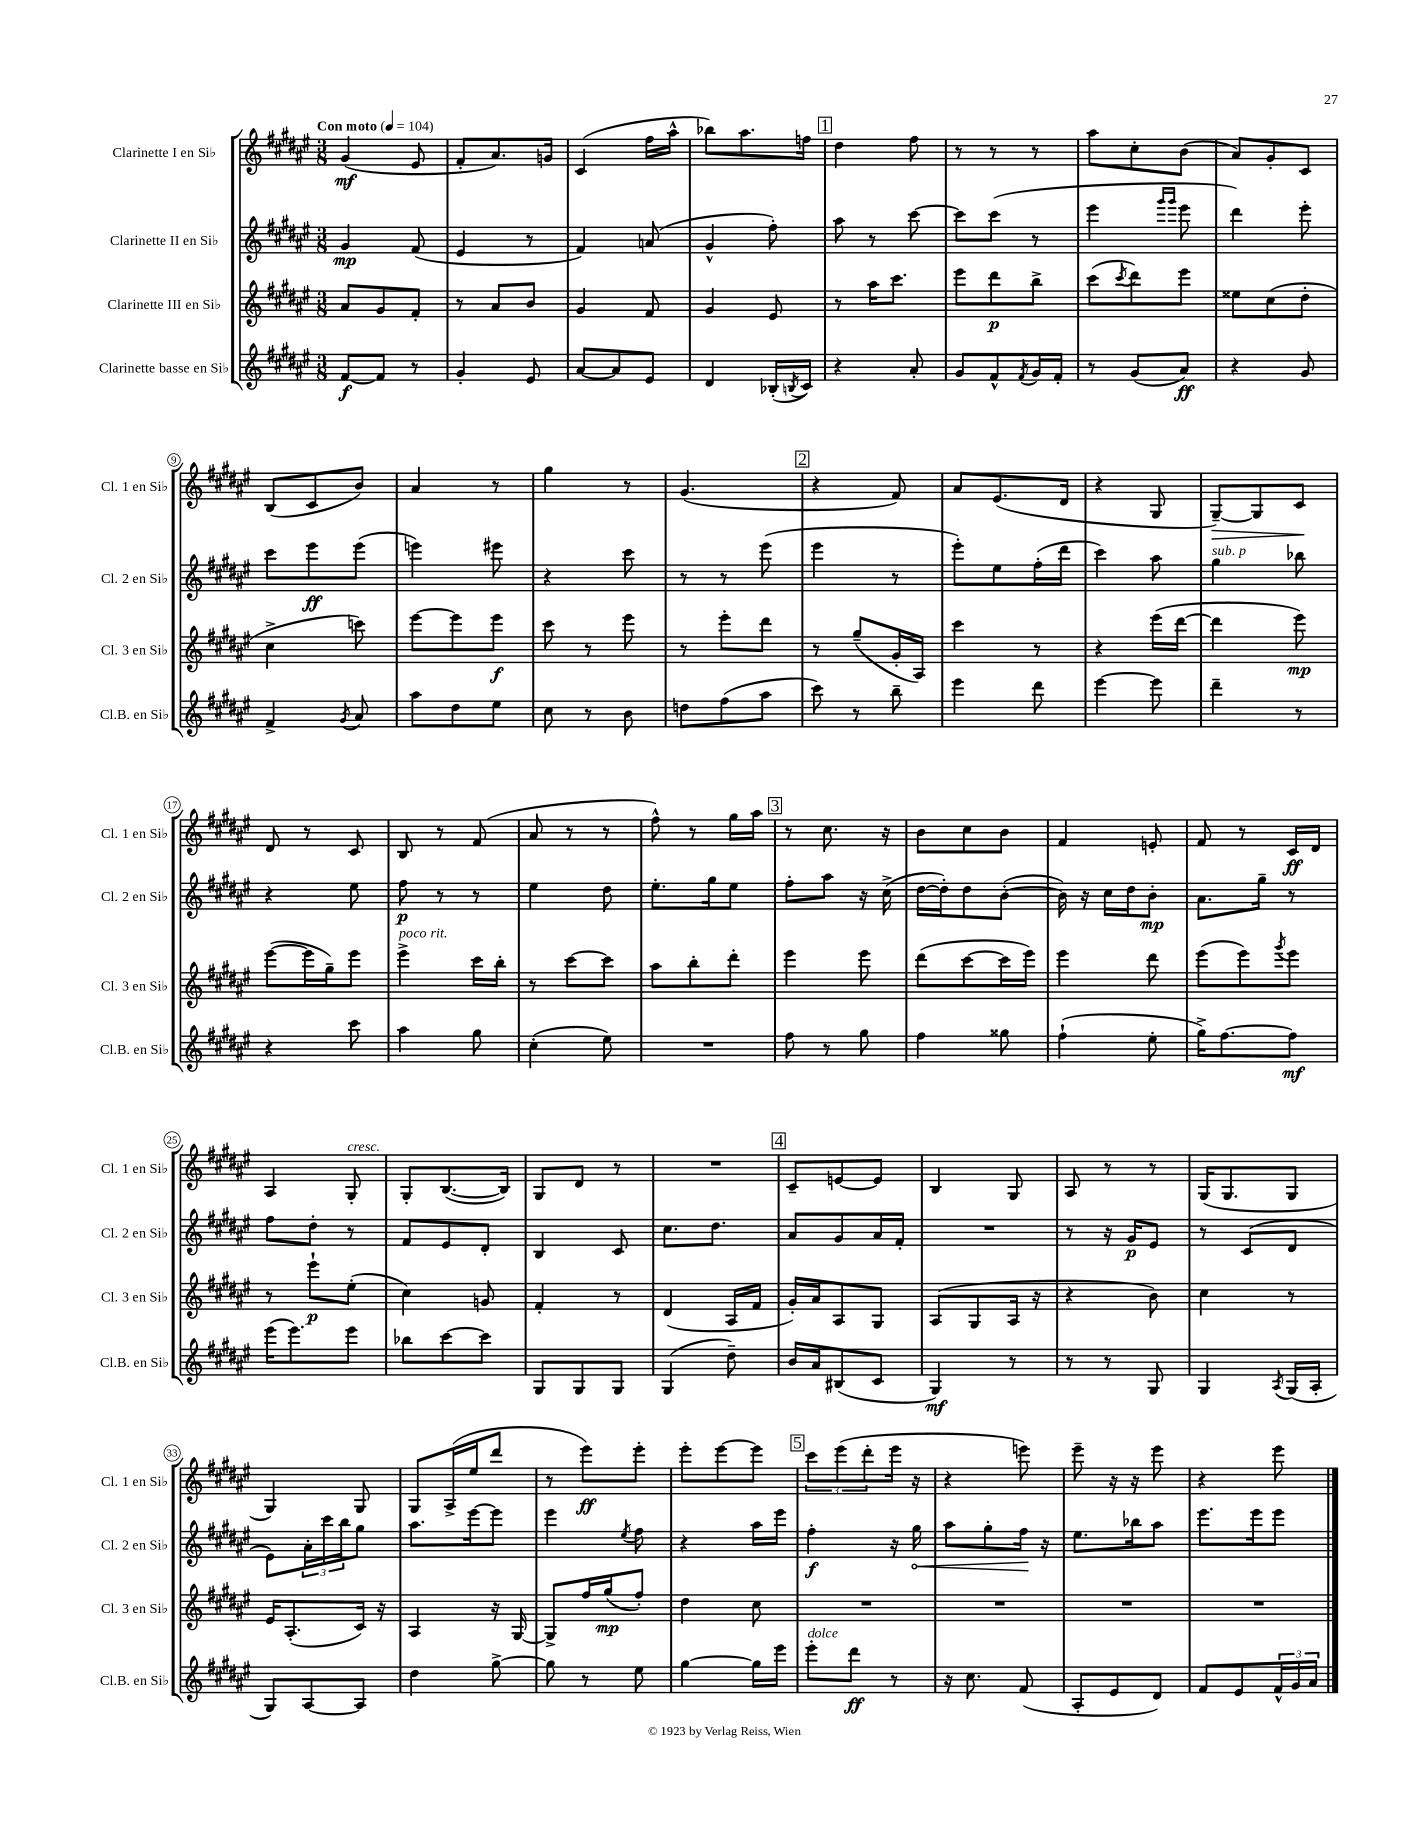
<<
\new StaffGroup <<
\new Staff = "s0" \with { instrumentName = "Clarinette I en Sib" shortInstrumentName = "Cl. 1 en Sib" } {
    \clef treble \key fis \major \numericTimeSignature \time 3/8 \tempo "Con moto" 4 = 104
    gis'4\mf( eis'8 |
    fis'8-. ais'8.) g'16 |
    cis'4( fis''16 ais''16-^ |
    bes''8) ais''8. f''16 |
    \mark \markup { \box "1" } dis''4 fis''8 |
    r8 r8 r8 |
    ais''8 cis''8-. b'8( |
    ais'8) gis'8-. cis'8 |
    b8( cis'8 b'8) |
    ais'4 r8 |
    gis''4 r8 |
    gis'4.( |
    \mark \markup { \box "2" } r4 fis'8) |
    ais'8 eis'8.( dis'16 |
    r4 gis8 |
    gis8~--\>) gis8 cis'8\! |
    dis'8 r8 cis'8 |
    b8 r8 fis'8( |
    ais'8 r8 r8 |
    fis''8-^) r8 gis''16 ais''16 |
    \mark \markup { \box "3" } r8 cis''8. r16 |
    b'8 cis''8 b'8 |
    fis'4 e'8-. |
    fis'8 r8 cis'16\ff dis'16 |
    ais4 gis8-.^\markup { \italic "cresc." } |
    gis8-. b8.~( b16) |
    gis8 dis'8 r8 |
    R4. |
    \mark \markup { \box "4" } cis'8-- e'8~ e'8 |
    b4 gis8 |
    ais8 r8 r8 |
    gis16( gis8. gis8 |
    gis4) gis8 |
    gis8 ais16->( eis''16 dis'''8 |
    r8 eis'''8\ff) eis'''8-. |
    eis'''8-. eis'''8~ eis'''8 |
    \mark \markup { \box "5" } \tuplet 3/2 { cis'''8 eis'''8( dis'''8-. } eis'''16 r16 |
    r4 e'''8) |
    eis'''8-- r16 r16 eis'''8 |
    r4 eis'''8 \bar "|." |
}
\new Staff = "s1" \with { instrumentName = "Clarinette II en Sib" shortInstrumentName = "Cl. 2 en Sib" } {
    \clef treble \key fis \major \numericTimeSignature \time 3/8
    gis'4\mp fis'8( |
    eis'4 r8 |
    fis'4) a'8( |
    gis'4-^ fis''8-.) |
    \mark \markup { \box "1" } ais''8 r8 cis'''8~ |
    cis'''8 cis'''8( r8 |
    eis'''4 \grace { gis'''16 gis'''16 } eis'''8 |
    dis'''4) eis'''8-. |
    cis'''8 eis'''8\ff eis'''8( |
    e'''4) eis'''8 |
    r4 cis'''8 |
    r8 r8 eis'''8( |
    \mark \markup { \box "2" } eis'''4 r8 |
    eis'''8-.) eis''8 fis''16-.( dis'''16 |
    cis'''4) ais''8 |
    gis''4^\markup { \italic "sub. p" } bes''8 |
    r4 eis''8 |
    fis''8\p r8 r8 |
    eis''4 dis''8 |
    eis''8.-. gis''16 eis''8 |
    \mark \markup { \box "3" } fis''8-. ais''8 r16 cis''16->( |
    dis''16~ dis''16-.) dis''8 b'8~-.( |
    b'16) r16 cis''16 dis''16 b'8-.\mp |
    ais'8. gis''16-- r8 |
    fis''8 dis''8-. r8 |
    fis'8 eis'8 dis'8-. |
    b4 cis'8 |
    cis''8. dis''8. |
    \mark \markup { \box "4" } ais'8 gis'8 ais'16 fis'16-. |
    R4. |
    r8 r16 gis'16\p eis'8 |
    r8 cis'8( dis'8 |
    eis'8) \tuplet 3/2 { ais'16-. cis'''16 b''16 } gis''8 |
    ais''8. eis'''16~ eis'''8 |
    eis'''4 \acciaccatura { eis''8 } fis''8 |
    r4 ais''16 eis'''16 |
    \mark \markup { \box "5" } fis''4-.\f r16 \once \override Hairpin.circled-tip = ##t gis''16\< |
    ais''8 gis''8-. fis''16\! r16 |
    eis''8. bes''16 ais''8 |
    eis'''8. eis'''16 eis'''8 \bar "|." |
}
\new Staff = "s2" \with { instrumentName = "Clarinette III en Sib" shortInstrumentName = "Cl. 3 en Sib" } {
    \clef treble \key fis \major \numericTimeSignature \time 3/8
    ais'8 gis'8 fis'8-. |
    r8 ais'8 b'8 |
    gis'4 fis'8 |
    gis'4 eis'8 |
    \mark \markup { \box "1" } r8 ais''16 cis'''8. |
    eis'''8 dis'''8\p b''8-> |
    cis'''8( \acciaccatura { cis'''8 } dis'''8) eis'''8 |
    eisis''8 cis''8( dis''8-. |
    cis''4-> c'''8) |
    eis'''8~ eis'''8 eis'''8\f |
    cis'''8 r8 eis'''8 |
    r8 eis'''8-. dis'''8 |
    \mark \markup { \box "2" } r8 gis''8--( gis'16-. ais16) |
    cis'''4 r8 |
    r4 eis'''16( dis'''16~ |
    dis'''4 eis'''8\mp) |
    eis'''8~( eis'''16 gis''16--) eis'''8 |
    eis'''4->^\markup { \italic "poco rit." } cis'''16 b''16-. |
    r8 cis'''8~ cis'''8 |
    ais''8 b''8-. dis'''8-. |
    \mark \markup { \box "3" } eis'''4 eis'''8 |
    dis'''8( cis'''8~ cis'''16 eis'''16) |
    eis'''4 dis'''8 |
    eis'''8( eis'''8) \acciaccatura { gis'''8 } eis'''8 |
    r8 eis'''8-!\p eis''8-.( |
    cis''4) g'8 |
    fis'4-. r8 |
    dis'4( ais16 fis'16 |
    \mark \markup { \box "4" } gis'16-.) ais'16 ais8 gis8 |
    ais8( gis8 ais16 r16 |
    r4 b'8) |
    cis''4 r8 |
    eis'16 ais8.-.( cis'16) r16 |
    ais4 r16 gis16~ |
    gis8-> fis''16 gis''16\mp( fis''8-.) |
    dis''4 cis''8 |
    \mark \markup { \box "5" } R4. |
    R4. |
    R4. |
    R4. \bar "|." |
}
\new Staff = "s3" \with { instrumentName = "Clarinette basse en Sib" shortInstrumentName = "Cl.B. en Sib" } {
    \clef treble \key fis \major \numericTimeSignature \time 3/8
    fis'8~\f fis'8 r8 |
    gis'4-. eis'8 |
    ais'8~ ais'8 eis'8 |
    dis'4 bes16-.( \acciaccatura { b8 } cis'16) |
    \mark \markup { \box "1" } r4 ais'8-. |
    gis'8 fis'8-^ \acciaccatura { fis'8 } gis'16 fis'16-. |
    r8 gis'8( ais'8\ff) |
    r4 gis'8 |
    fis'4-> \acciaccatura { gis'8 } ais'8 |
    ais''8 dis''8 eis''8 |
    cis''8 r8 b'8 |
    d''8 fis''8( ais''8 |
    \mark \markup { \box "2" } cis'''8) r8 b''8-- |
    eis'''4 dis'''8 |
    eis'''4~ eis'''8 |
    dis'''4-- r8 |
    r4 cis'''8 |
    ais''4 gis''8 |
    cis''4-.( eis''8) |
    R4. |
    \mark \markup { \box "3" } fis''8 r8 gis''8 |
    fis''4 gisis''8 |
    fis''4-!( eis''8-. |
    gis''16->) fis''8.~ fis''8\mf |
    eis'''16( eis'''8.) eis'''8 |
    bes''8 cis'''8~ cis'''8 |
    gis8 gis8 gis8 |
    gis4( dis''8--) |
    \mark \markup { \box "4" } b'16 ais'16 bis8( cis'8 |
    gis4\mf) r8 |
    r8 r8 gis8 |
    gis4 \acciaccatura { ais8 } gis16( ais16-. |
    gis8) ais8~ ais8 |
    dis''4 gis''8~-> |
    gis''8 r8 eis''8 |
    gis''4~ gis''16 eis'''16 |
    \mark \markup { \box "5" } eis'''8-.^\markup { \italic "dolce" } dis'''8\ff r8 |
    r16 cis''8. fis'8( |
    ais8-. eis'8 dis'8) |
    fis'8 eis'8 \tuplet 3/2 { fis'16-^ gis'16 ais'16 } \bar "|." |
}
>>
>>
\layout { \context { \Score \override BarNumber.stencil = #(make-stencil-circler 0.1 0.3 ly:text-interface::print) } }
